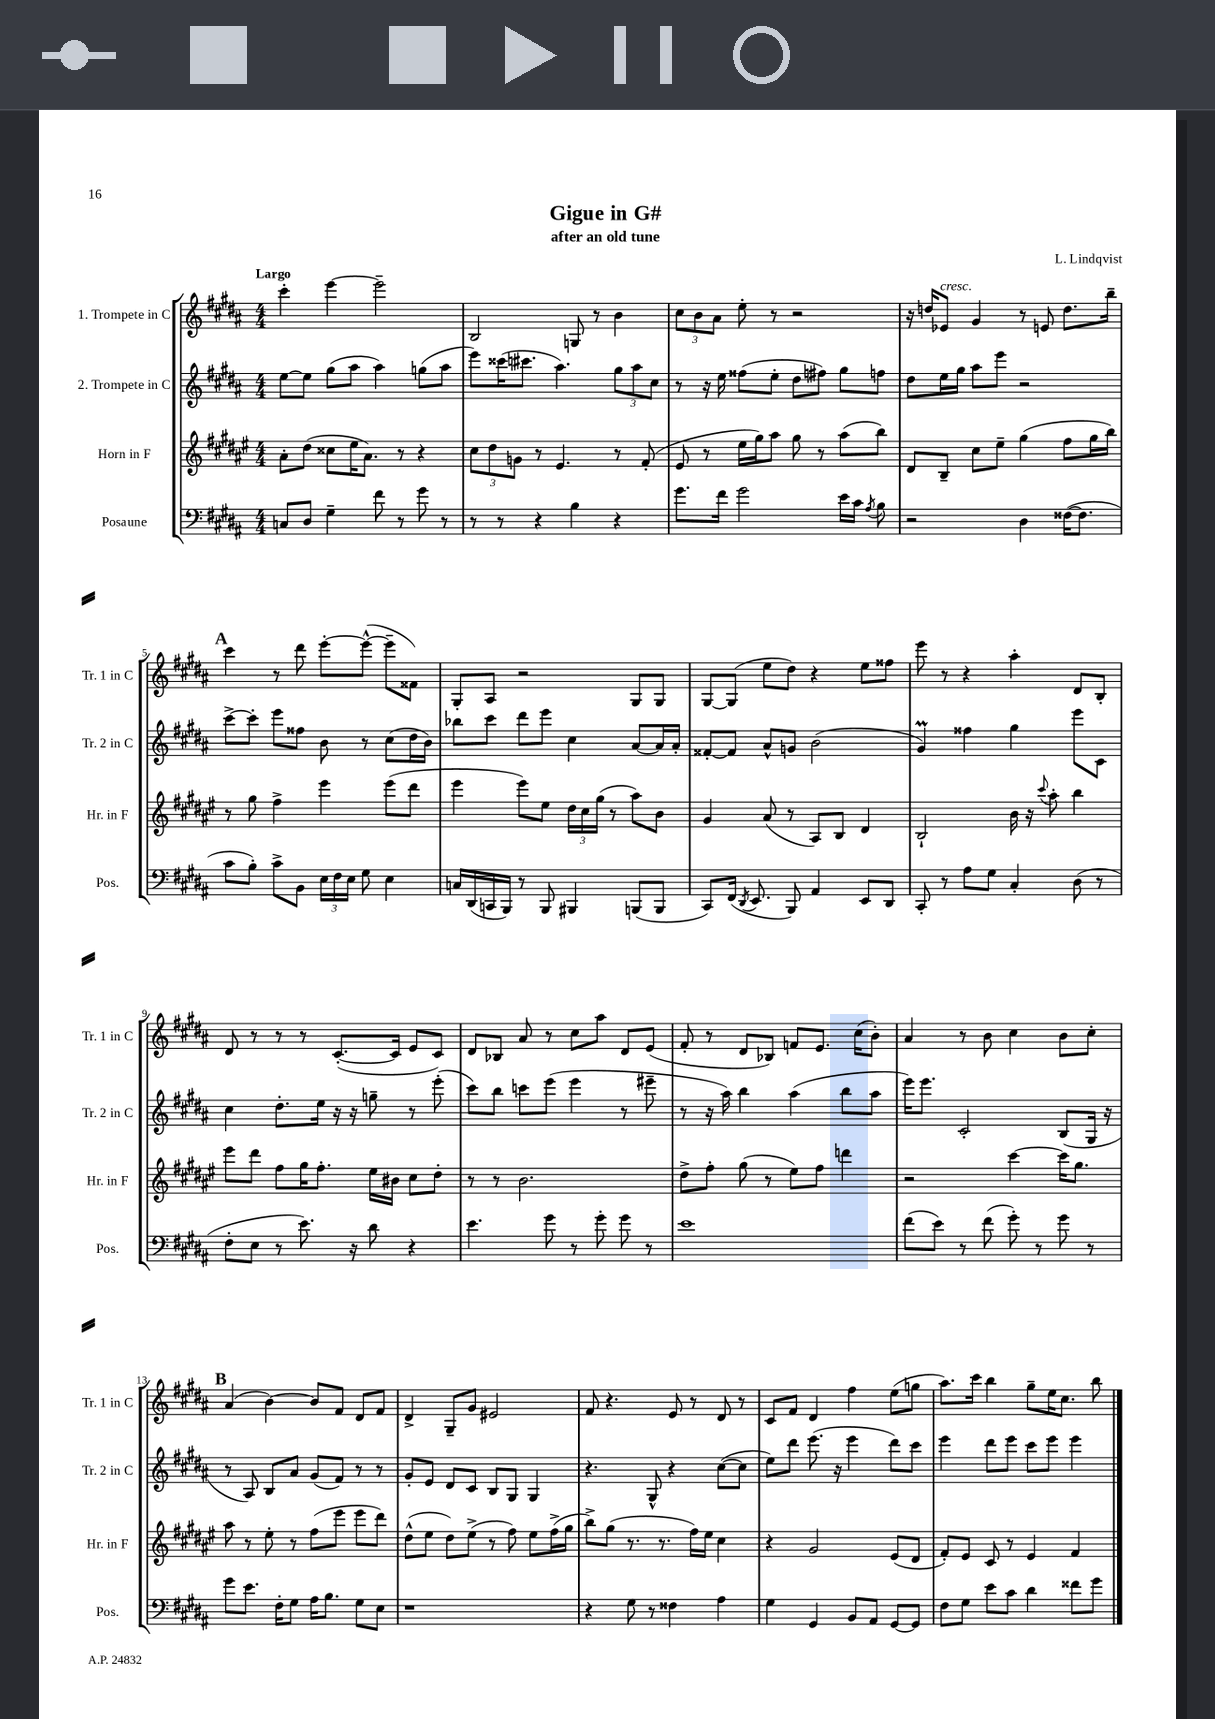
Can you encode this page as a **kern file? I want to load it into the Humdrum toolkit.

**kern	**kern	**kern	**kern
*staff4	*staff3	*staff2	*staff1
*clefF4	*clefG2	*clefG2	*clefG2
*k[f#c#g#d#a#]	*k[f#c#g#d#a#e#]	*k[f#c#g#d#a#]	*k[f#c#g#d#a#]
*M4/4	*M4/4	*M4/4	*M4/4
8C/L	8a#'\L	[8ee\L	4ccc#'\
8D#/J	(8dd#\J	8ee\]J	.
4G#~\	8cc##\L	(8gg#\L	[4eee\
.	16ee#\K	8aa#\J	.
.	8.a#\J)	.	.
8f#\	.	4aa#\)	2eee~\]
8r	8r	.	.
8g#\	4r	(8gg\L	.
8r	.	8aa#\J	.
=	=	=	=
8r	12cc#\L	8eee\L)	2B/
.	12dd#\	.	.
8r	.	(16ccc##\K	.
.	12g\J	.	.
.	.	8.ccc#\J	.
4r	8r	.	.
.	4.e#/	4.aa#\)	.
4B\	.	.	8G/
.	.	.	8r
4r	8r	12gg#\L	4b\
.	.	12aa#\	.
.	(8f#'/	.	.
.	.	12cc#\J	.
=	=	=	=
8.g#\L	8e#/	8r	12cc#\L
.	.	.	12b\
.	8r	16r	.
.	.	.	12a#\J
16f#\Jk	.	16ee\	.
2g#\	16ee#\LL	(8ff##\L	8ee'\
.	16gg#\J)	.	.
.	8aa#\J	8ee'\J	8r
.	8gg#\	8dd#\L	2r
.	8r	8ff#\J)	.
16e\LL	(8aa#\L	8gg#\L	.
16c#\JJ	.	.	.
8qA#/	.	.	.
8B\	8bb\J)	8ff\J	.
=	=	=	=
2r	8d#/L	8dd#\L	16r
.	.	.	16dd/LK
.	8B~/J	16ee\L	8e-/J
.	.	16gg#\JJ	.
.	8cc#\L	8aa#\L	4g#/
.	8ee#~\J	8eee\J	.
4D#\	(4gg#\	2r	8r
.	.	.	8e/
([16F##\LK	8ff#\L	.	8.dd\L
8.F##\]J	.	.	.
.	16gg#\L	.	.
.	16bb\JJ)	.	16bb~\Jk
=	=	=	=
8c#\L	8r	[8ccc#^\L	4ccc#\
8B'\J)	8gg#\	8ccc#'\]J	.
8c#^\L	4ff#^\	8eee\L	8r
8BB\J	.	8ff##\J	8ddd#\
24E\LL	4eee#\	8b\	[8eee'\L
24F#\	.	.	.
24E\JJ	.	.	.
8G#\	.	8r	(8eee^^\_J
4E\	(8eee#\L	(8cc#\L	8eee~\]L
.	8ddd#\J	16dd#\L	8f##\J)
.	.	16b\JJ)	.
=	=	=	=
16C/LL	4eee#\	8bb-\L	8G#'/L
(16DD#/	.	.	.
16CC/	.	8ccc#\J	8A#/J
16BBB/JJ)	.	.	.
8r	8eee#\L)	8ddd#\L	2r
8BBB/	8ee#\J	8eee\J	.
4BBB#/	24dd#\LL	4cc#\	.
.	24cc#\	.	.
.	(24gg#\JJ	.	.
.	8r	.	.
(8BBB/L	8aa#\L)	[8a#/L	8G#/L
8BBB/J	8b\J	16a#/]L	8G#/J
.	.	16a#'/JJ	.
=	=	=	=
8CC#/L)	4g#/	[8f##'/L	[8G#/L
(16FF#/Jk	.	8f##/]J	(8G#/]J
8qDD#/	.	.	.
8.EE/	.	.	.
.	(8a#/	8a#^^/L	8ee\L
8BBB/)	8r	8g/J	8dd#\J)
4AA#/	8A#/L)	(2b\	4r
.	8B/J	.	.
8EE/L	4d#/	.	8ee\L
8DD#/J	.	.	8ff##\J
=	=	=	=
8CC#'/	2B`/	4g#/)	8eee\
8r	.	.	8r
8A#\L	.	4ff##\	4r
8G#\J	.	.	.
4C#'/	16b\	4gg#\	4aa#'\
.	16r	.	.
.	8qqccc#/	.	.
.	8aa#'\	.	.
(8D#\	4bb\	8eee\L	8d#/L
8r	.	8c#\J	8B'/J
=	=	=	=
8F#'\L	8eee#\L	4cc#\	8d#/
8E\J	8ddd#\J	.	8r
8r	8ff#\L	8.dd#'\L	8r
8.e\)	16gg#\K	.	8r
.	8.ff#'\J	16ee\Jk	.
.	.	16r	([8.c#'/L
16r	.	16r	.
8d#\	16ee#\LL	8gg~\	.
.	16b#\JJ	.	16c#/]Jk
4r	8cc#\L	8r	8e/L
.	8dd#'\J	(8eee'\	8c#/J)
=	=	=	=
4.e\	8r	8ccc#\L)	8d#/L
.	8r	8bb\J	8B-/J
.	2.b\	8ccc\L	8a#/
8g#\	.	(8eee\J	8r
8r	.	4eee\	8cc#\L
8g#'\	.	.	8aa#\J
8g#\	.	8r	8d#/L
8r	.	8eee#~\	(8e/J
=	=	=	=
1e	8dd#^\L	8r	8f#'/
.	8ff#'\J	16r	8r
.	.	16aa#\)	.
.	(8gg#\	4bb\	8d#/L
.	8r	.	8B-/J)
.	8ee#\L)	(4aa#\	8f/L
.	8ff#\J	.	8.e/J
.	4ddd\	8bb\L	.
.	.	.	(16cc#\LK
.	.	8aa#\J	8b'\J)
=	=	=	=
(8f#\L	2r	16eee\LK)	4a#/
.	.	8.eee\J	.
8e\J)	.	.	.
8r	.	2c#'/	8r
(8f#\	.	.	8b\
8g#'\)	[4ccc#\	.	4cc#\
8r	.	.	.
8g#\	16ccc#\]LK	(8B/L	8b\L
.	8.gg#\J	.	.
8r	.	16G#/Jk	8cc#'\J
.	.	16r	.
=	=	=	=
8g#\L	8aa#\	8r	(4a#/
8.e\J	8r	8A#/)	.
.	8ee#'\	8B/L	[4b\)
16F#'\LK	.	.	.
8G#\J	8r	8a#/J	.
16A#\LK	(8ff#\L	(8g#/L	8b/]L
8.B\J	.	.	.
.	8eee#\J	8f#/J)	8f#/J
8G#\L	8eee#\L	8r	8d#/L
8E\J	8ddd#\J)	8r	8f#/J
=	=	=	=
1r	(8dd#^^\L	8g#'/L	4d#^/
.	8ee#\J	8e/J	.
.	8dd#\L)	8d#/L	8G#~/L
.	(8ee#^\J	8c#/J	8g#/J
.	8r	8B/L	2e#/
.	8ff#\)	8G#/J	.
.	8ee#\L	4G#/	.
.	(16ff#^\L	.	.
.	16gg#\JJ	.	.
=	=	=	=
4r	8bb^\L)	4.r	8f#/
.	(8gg#\J	.	4.r
8G#\	8.r	.	.
8r	.	8G#^^/	.
.	8.r	.	.
4F##\	.	4r	8e/
.	16ff#\LL)	.	8r
.	16ee#\JJ	.	.
4A#\	4cc#\	([8cc#\L	8d#/
.	.	8cc#\]J	8r
=	=	=	=
4G#\	4r	8ee\L)	8c#/L
.	.	8ddd#\J	8f#/J
4GG#/	2g#/	(8.eee\	4d#/
.	.	16r	.
8BB/L	.	4eee\	4ff#\
8AA#/J	.	.	.
[8GG#/L	(8e#/L	8ddd#\L)	(8ee\L
8GG#/]J	8d#/J	8ccc#\J	8gg\J
=	=	=	=
8F#\L	8f#'/L)	4eee\	8.aa#\L)
8G#\J	8e#/J	.	.
.	.	.	16ccc#\Jk
8e\L	8c#/	8ddd#\L	4bb\
8c#\J	8r	8eee\J	.
4d#\	4e#/	8ccc#\L	8gg#~\L
.	.	8eee\J	16ee\K
.	.	.	8.cc#\J
8f##\L	4f#/	4eee\	.
8g#\J	.	.	8bb\
==	==	==	==
*-	*-	*-	*-
